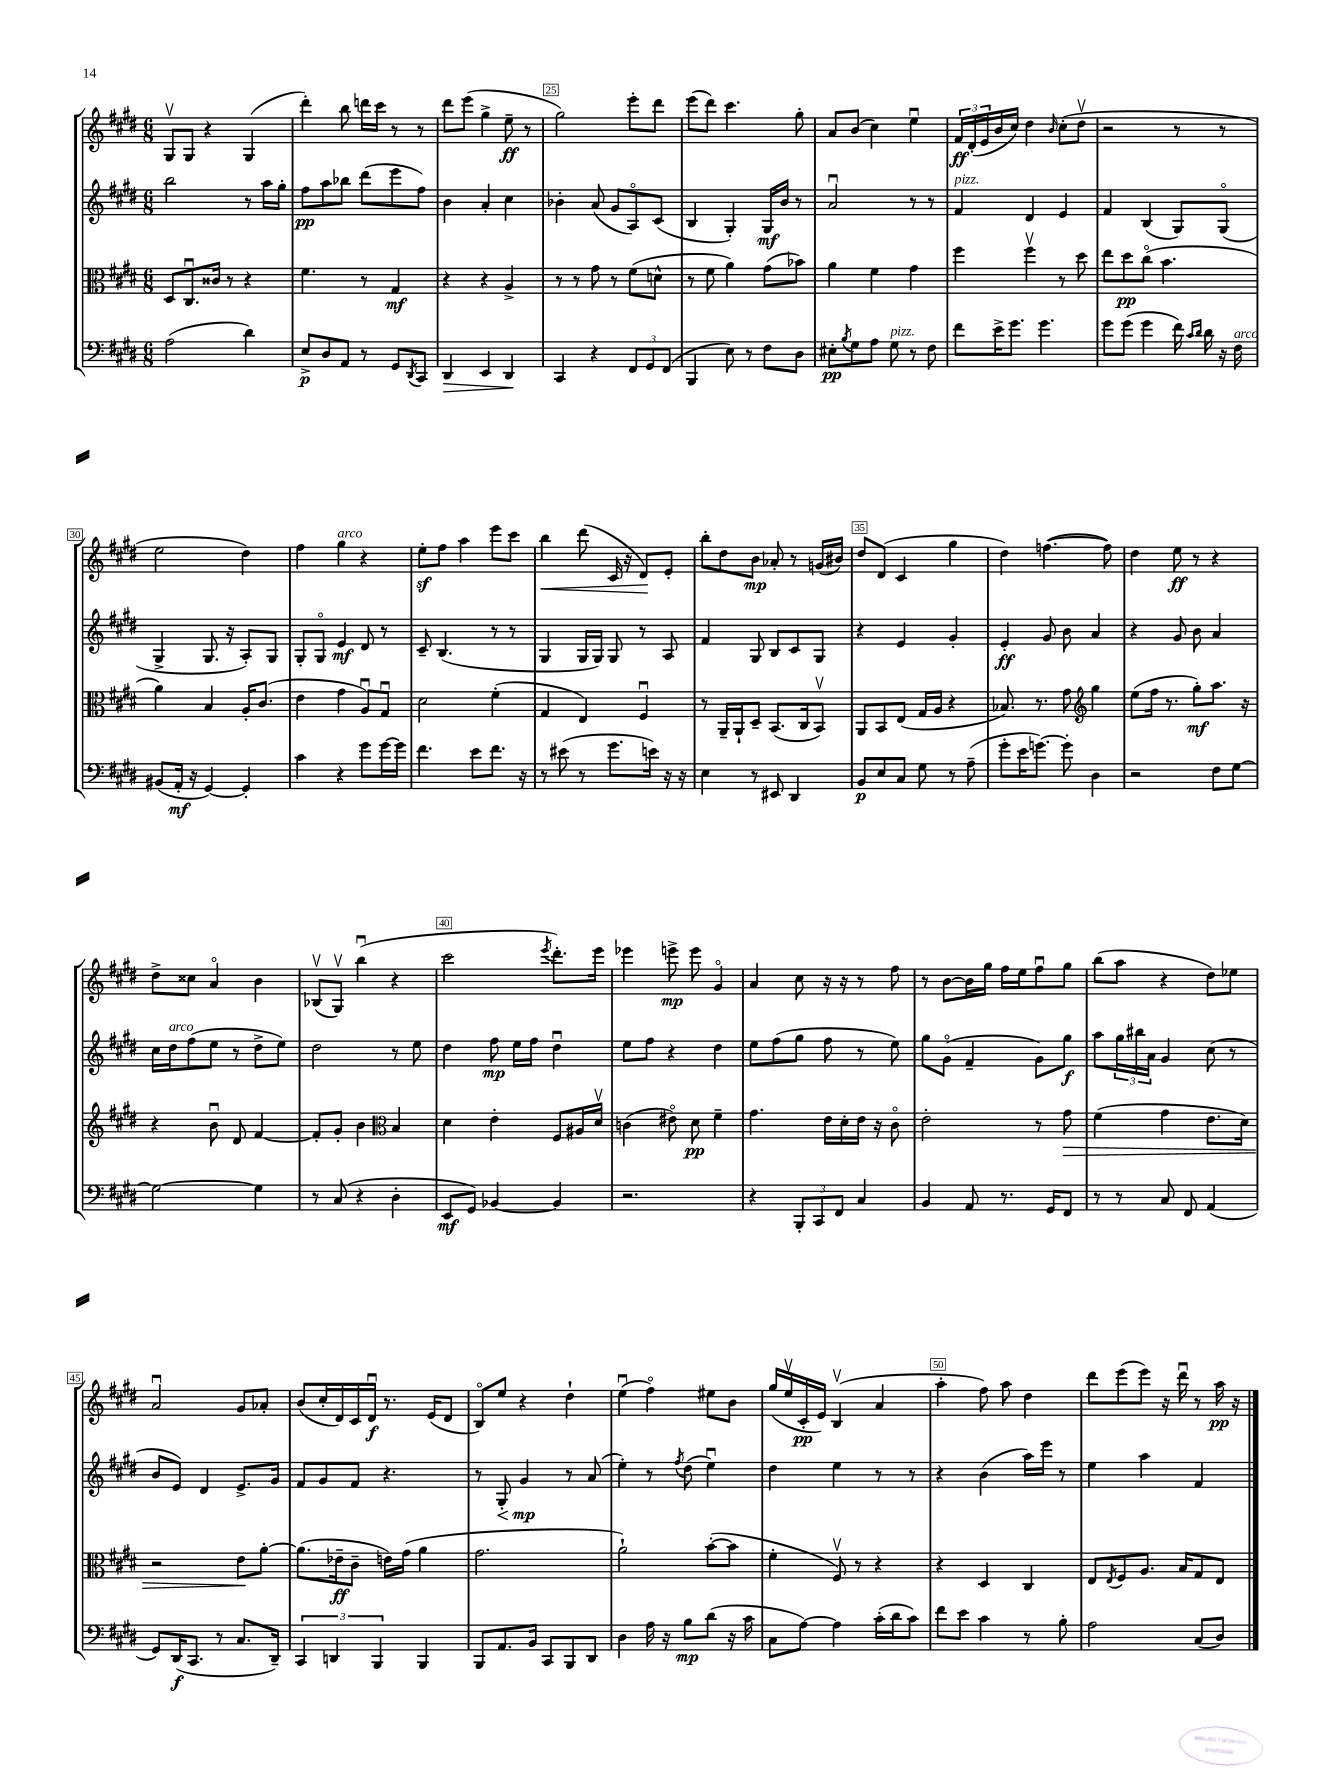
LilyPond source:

<<
\new StaffGroup <<
\new Staff = "s0" {
    \clef treble \key e \major \numericTimeSignature \time 6/8
    gis8\upbow gis8 r4 gis4( |
    dis'''4-.) b''8 d'''16 cis'''16 r8 r8 |
    dis'''8 e'''8( gis''4-> e''8--\ff r8 |
    gis''2) e'''8-. dis'''8 |
    e'''8( dis'''8) cis'''4. gis''8-. |
    a'8 b'8( cis''4) e''4\downbow |
    \tuplet 3/2 { fis'16\ff dis'16-.( e'16 } b'16 cis''16) dis''4 \grace { b'16 } cis''8-.( dis''8\upbow |
    r2 r8 r8 |
    e''2 dis''4) |
    fis''4 gis''4^\markup { \italic "arco" } r4 |
    e''8-.\sf fis''8 a''4 e'''8 cis'''8 |
    b''4\< dis'''8( cis'16 r16 dis'8\!) e'8-. |
    b''8-. dis''8 b'8\mp aes'8-. r8 g'16( bis'16) |
    dis''8 dis'8( cis'4 gis''4 |
    dis''4) f''4.~( f''8) |
    dis''4 e''8\ff r8 r4 |
    dis''8-> cisis''8 a'4\flageolet b'4 |
    bes8\upbow( gis8\upbow) b''4\downbow( r4 |
    cis'''2 \acciaccatura { e'''8 } dis'''8.-.) e'''16 |
    ees'''4 e'''8->\mp e'''8 gis'4\flageolet |
    a'4 cis''8 r16 r16 r8 fis''8 |
    r8 b'8~ b'16 gis''16 fis''16 e''16 fis''8\downbow gis''8 |
    b''8( a''8 r4 dis''8) ees''8 |
    a'2\downbow gis'8 aes'8-. |
    b'8( cis''16-. dis'16) cis'16 dis'16\downbow\f r8. e'16( dis'8 |
    b8\flageolet) e''8 r4 dis''4-! |
    e''4\downbow( fis''4\flageolet) eis''8 b'8 |
    gis''16( e''16\upbow cis'16-.\pp e'16) b4\upbow( a'4 |
    a''4-. fis''8) a''8 dis''4 |
    dis'''8 e'''8( e'''8) r16 dis'''16\downbow r8 a''16\pp r16 \bar "|." |
}
\new Staff = "s1" {
    \clef treble \key e \major \numericTimeSignature \time 6/8
    b''2 r8 a''16 gis''16-. |
    fis''8\pp a''8 bes''8 dis'''8( e'''8 fis''8) |
    b'4 a'4-. cis''4 |
    bes'4-. a'8( gis'8 a8\flageolet) cis'8( |
    b4 gis4-.) gis16\mf b'16 r8 |
    a'2\downbow r8 r8 |
    fis'4^\markup { \italic "pizz." } dis'4 e'4 |
    fis'4 b4( gis8) gis8\flageolet( |
    gis4-> gis8. r16 a8-.) gis8 |
    gis8-. gis8\flageolet e'4\mf dis'8 r8 |
    cis'8-- b4.( r8 r8 |
    gis4 gis16 gis16) gis8 r8 a8 |
    fis'4 gis8 b8 cis'8 gis8 |
    r4 e'4 gis'4-. |
    e'4-.\ff gis'8 b'8 a'4 |
    r4 gis'8 b'8 a'4 |
    cis''16 dis''16^\markup { \italic "arco" } fis''8( e''8 r8 dis''8-> e''8) |
    dis''2 r8 e''8 |
    dis''4 fis''8\mp e''16 fis''16 dis''4\downbow |
    e''8 fis''8 r4 dis''4 |
    e''8 fis''8( gis''8 fis''8 r8 e''8) |
    gis''8 gis'8\flageolet( fis'4-- gis'8) gis''8\f |
    a''8 \tuplet 3/2 { gis''16 bis''16 a'16 } gis'4 cis''8( r8 |
    b'8 e'8) dis'4 e'8.-> gis'16 |
    fis'8 gis'8 fis'8 r4. |
    r8 gis8-.\< gis'4\mp\! r8 a'8( |
    e''4-.) r8 \acciaccatura { fis''8 } dis''8( e''4\downbow) |
    dis''4 e''4 r8 r8 |
    r4 b'4( a''16) e'''16 r8 |
    e''4 a''4 fis'4 \bar "|." |
}
\new Staff = "s2" {
    \clef alto \key e \major \numericTimeSignature \time 6/8
    dis8 cis8.\downbow cisis'16 r8 r4 |
    fis'4. r8 gis4\mf |
    r4 r4 a4-> |
    r8 r8 gis'8 r8 fis'8( d'8-^ |
    r8 fis'8 a'4) gis'8( bes'8) |
    a'4 fis'4 gis'4 |
    fis''4 fis''4\upbow r8 dis''8 |
    e''8 dis''8\pp cis''8\flageolet( b'4. |
    a'4) b4 a16-. cis'8.( |
    e'4 gis'4 a8\downbow) gis8\downbow |
    dis'2 fis'4-.( |
    gis4 e4) fis4\downbow |
    r8 a,16-- a,16-! dis8-- b,8.( cis16 b,8\upbow) |
    a,8 b,8 e8( gis16 a16 r4 |
    bes8.) r8. gis'8 \clef treble gis''4 |
    e''8( fis''16 r8. gis''8-.\mf) a''8. r16 |
    r4 b'8\downbow dis'8 fis'4~ |
    fis'8-. gis'8-. b'4 \clef alto b4 |
    dis'4 e'4-. fis8 ais16 dis'16\upbow |
    c'4( eis'8\flageolet) dis'8\pp fis'4-- |
    gis'4. e'16 dis'16-. e'16 r16 cis'8\flageolet |
    e'2-. r8 gis'8\> |
    fis'4( gis'4 e'8. dis'16) |
    r2 e'8\! a'8~-. |
    a'8.( ees'16--\ff cis'8-- e'16) gis'16( a'4 |
    gis'2. |
    a'2-!) b'8~-.( b'8 |
    fis'4-. fis8\upbow) r8 r4 |
    r4 dis4 cis4 |
    e8 \acciaccatura { e8 } fis8 a8. b16 gis8 e8 \bar "|." |
}
\new Staff = "s3" {
    \clef bass \key e \major \numericTimeSignature \time 6/8
    a2( dis'4) |
    e8->\p dis8 a,8 r8 gis,8 \acciaccatura { dis,8 } cis,8 |
    dis,4\> e,4 dis,4\! |
    cis,4 r4 \tuplet 3/2 { fis,8 gis,8 fis,8( } |
    b,,4 e8) r8 fis8 dis8 |
    eis8-.\pp \acciaccatura { b8 } gis8 a8 gis8^\markup { \italic "pizz." } r8 fis8 |
    fis'8 e'16-> gis'8. gis'4. |
    gis'8 gis'8( gis'4 fis'16) \grace { cis'16 dis'16 } dis'16 r16 fis16^\markup { \italic "arco" } |
    bis,8( a,16-.\mf r16 gis,4~) gis,4-. |
    cis'4 r4 gis'8 gis'16~ gis'16 |
    fis'4. e'8 fis'8. r16 |
    r8 eis'8( r8 gis'8. e'16) r16 r16 |
    e4 r8 eis,8 dis,4 |
    b,8\p e8 cis8 gis8 r8 a8--( |
    gis'8-. e'16 g'8.~) g'8-. dis4 |
    r2 fis8 gis8~ |
    gis2~ gis4 |
    r8 cis8( r4 dis4-. |
    e,8\mf gis,8) bes,4~ bes,4 |
    r2. |
    r4 \tuplet 3/2 { b,,8-. cis,8 fis,8 } cis4 |
    b,4 a,8 r8. gis,16 fis,8 |
    r8 r8 cis8 fis,8 a,4( |
    gis,8) dis,16\f( cis,8. r8 cis8. dis,16--) |
    \tuplet 3/2 { cis,4 d,4 b,,4 } b,,4 |
    b,,8 a,8. b,16 cis,8 b,,8 dis,8 |
    dis4 a16 r16 b8\mp dis'8( r16 cis'16 |
    cis8 a8~) a4 cis'16-.( dis'16 cis'8) |
    fis'8 e'8 cis'4 r8 b8-. |
    a2 cis8( dis8) \bar "|." |
}
>>
>>
\layout { \context { \Score currentBarNumber = #22 \override BarNumber.break-visibility = ##(#f #t #t) barNumberVisibility = #(every-nth-bar-number-visible 5) \override BarNumber.stencil = #(make-stencil-boxer 0.1 0.3 ly:text-interface::print) } }
